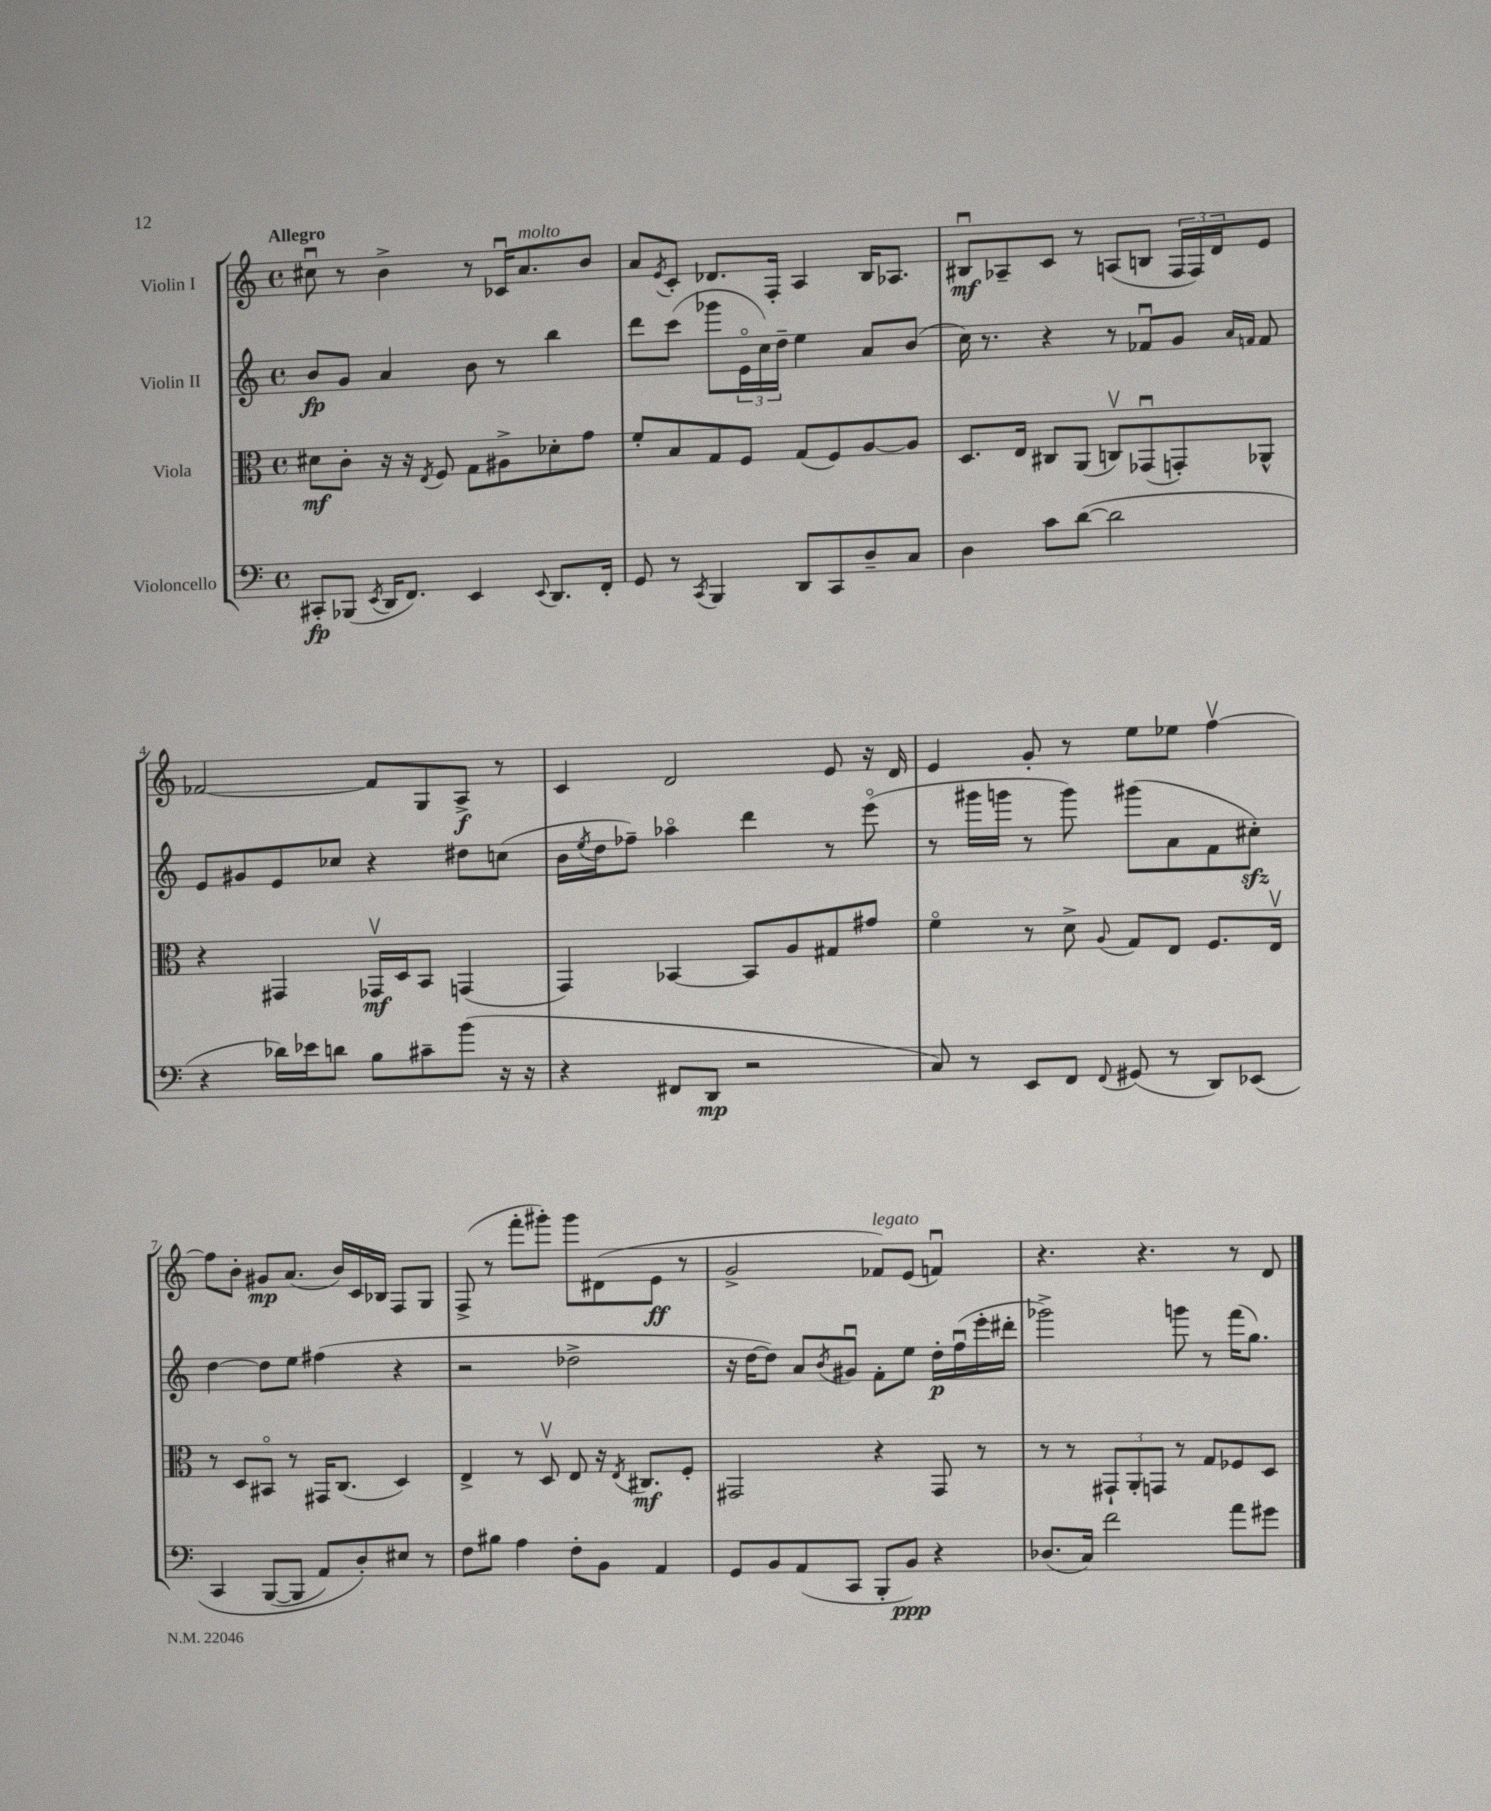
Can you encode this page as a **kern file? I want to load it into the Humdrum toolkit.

**kern	**kern	**kern	**kern
*staff4	*staff3	*staff2	*staff1
*clefF4	*clefC3	*clefG2	*clefG2
*k[]	*k[]	*k[]	*k[]
*M4/4	*M4/4	*M4/4	*M4/4
*met(c)	*met(c)	*met(c)	*met(c)
8CC#'	8d#	8b	8cc#u
(8BBB-	8c'	8g	8r
8qEE	.	.	.
16DD	16r	4a	4b^
8.FF)	16r	.	.
.	8qE	.	.
.	8F	.	.
4EE	8G	8b	8r
.	8A#^	8r	16c-u
.	.	.	8.a
8qqEE	.	.	.
8.DD	8d-'	4bb	.
.	8g	.	8b
16FF'	.	.	.
=	=	=	=
8GG	8f'	8ddd	8a
.	.	.	8qe
8r	8B	(8ccc	8c'
8qCC	.	.	.
4BBB	8G	8ggg-	8.d-
.	8F	24eo	.
.	.	24cc)	.
.	.	.	16F'
.	.	24dd~	.
8DD	(8G	4ee	4A
8CC	8F)	.	.
8D~	[8A	8a	16B
.	.	.	8.A-
8C	8A]	(8b	.
=	=	=	=
4D	8.D	16cc)	8B#u
.	.	8.r	.
.	.	.	8A-~
.	16E	.	.
8c	8C#	4r	8c
([8d	(8AA	.	8r
2d]	8Cv)	8r	(8A
.	(8GG-u	8f-u	8B
.	8GG')	8g	24F
.	.	.	24F)
.	.	.	24d
.	.	16qqa	.
.	.	16qqf	.
.	8AA-^^	8f	8e
=	=	=	=
4r	4r	8e	[2f-
.	.	8g#	.
16d-)	4GG#	8e	.
16e-	.	.	.
8d	.	8cc-	.
8B	16GG-v	4r	8f-]
.	16D	.	.
8c#~	8BB	.	8G
(8b	(4GG	8dd#	8A^
16r	.	(8cc	8r
16r	.	.	.
=	=	=	=
4r	4GG)	16b	4c
.	.	8qee	.
.	.	16dd	.
.	.	8ff-~)	.
8FF#	[4BB-	4aa-o	2d
8DD	.	.	.
2r	8BB-]	4ddd	.
.	8A	.	.
.	8G#	8r	8e
.	8g#	(8eeeo	16r
.	.	.	16d
=	=	=	=
8C)	4fo	8r	4e
8r	.	16ggg#	.
.	.	16ggg	.
8EE	8r	8r	8g'
8FF	8d^	8ggg)	8r
8qqFF	8qqA	.	.
(8GG#	8G	(8ggg#	8ee
8r	8E	8a	8ee-
8DD)	8.F	8f	[4ffv
&(8EE-	.	8cc#')	.
.	16Ev	.	.
=	=	=	=
4CC	8r	[4dd	8ff]
.	8D	.	8b'
([8BBB	8BB#o	8dd]	8g#
8BBB]	8r	8ee	(8.a
8AA)	16GG#	(4ff#	.
.	(8.C	.	16b)
8D'&)	.	.	16c
.	.	.	16B-
8E#	4D)	4r	8F
8r	.	.	8G
=	=	=	=
8F	4E^	2r	(8F^
8B#	.	.	8r
4A	8r	.	8fff'
.	8Dv	.	8ggg#')
8F'	8E	2dd-^	8ggg#
8BB	16r	.	(8d#
.	8qE	.	.
.	8.C#	.	.
4AA	.	.	8e
.	8F'	.	8r
=	=	=	=
8GG	2GG#	16r	2g^
.	.	[16dd	.
8BB	.	8dd])	.
(8AA	.	8a	.
.	.	8qb	.
8CC	.	8g#u	.
8BBB'	4r	8f'	8f-)
8BB)	.	8ee	(8e
4r	8GG#	16dd'	4fu)
.	.	(16ffu	.
.	8r	16eee'	.
.	.	16ddd#'	.
=	=	=	=
(8.D-	8r	2ggg-^)	4.r
.	8r	.	.
16C)	.	.	.
2f	12GG#`	.	.
.	12AA'	.	.
.	.	.	4.r
.	12GG	.	.
.	8r	8ggg	.
.	8G	8r	.
8a	8F-	(16fff	8r
.	.	8.gg)	.
8g#	8D	.	8d
==	==	==	==
*-	*-	*-	*-
